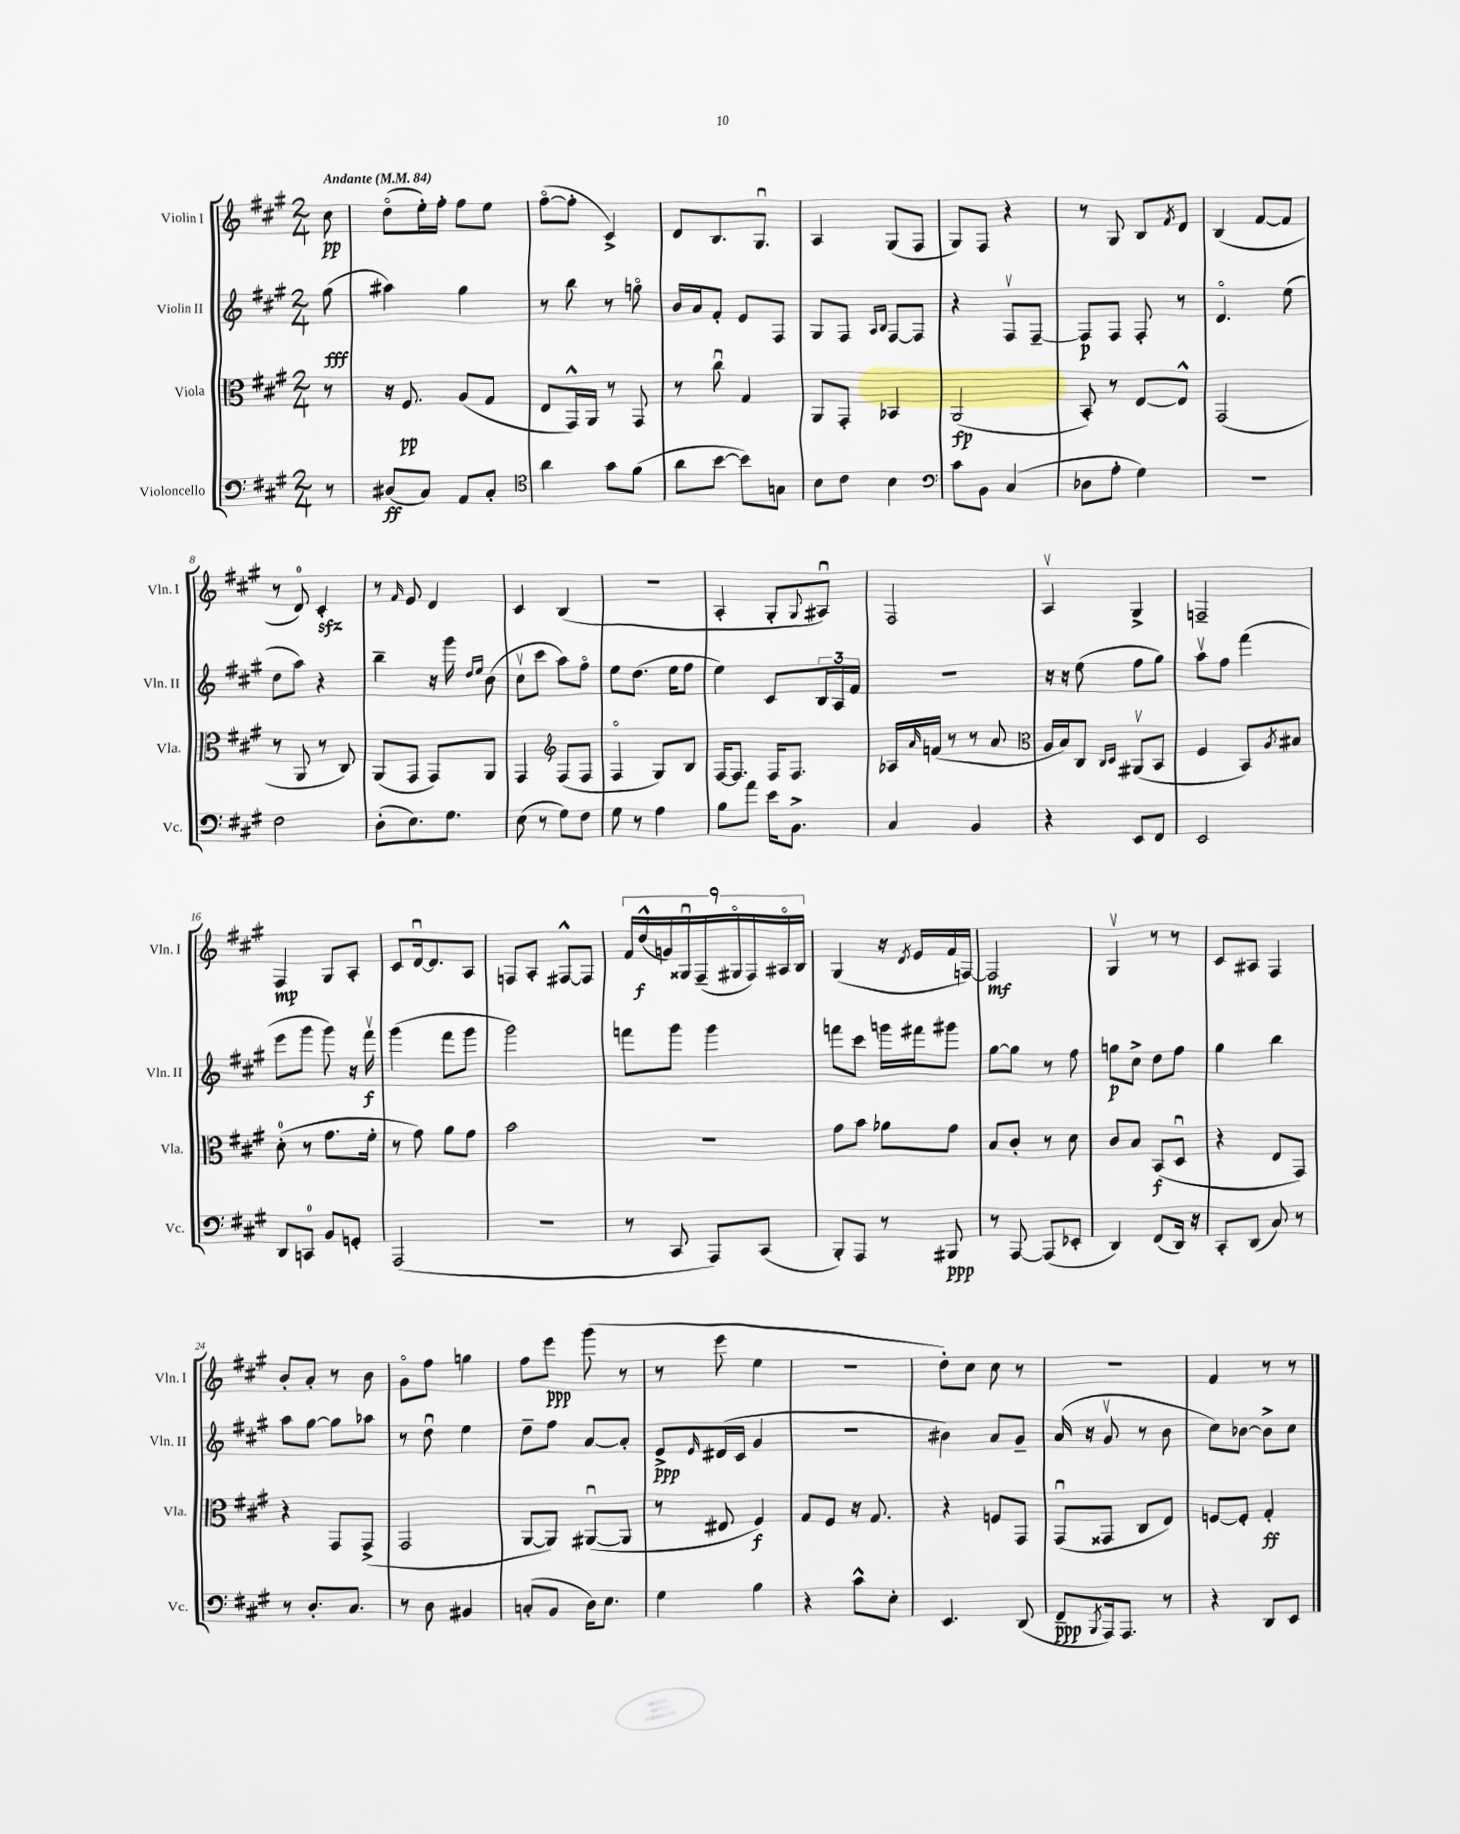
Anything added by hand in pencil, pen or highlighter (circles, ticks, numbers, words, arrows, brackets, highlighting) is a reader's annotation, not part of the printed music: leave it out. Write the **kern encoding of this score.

**kern	**kern	**kern	**kern
*staff4	*staff3	*staff2	*staff1
*clefF4	*clefC3	*clefG2	*clefG2
*k[f#c#g#]	*k[f#c#g#]	*k[f#c#g#]	*k[f#c#g#]
*M2/4	*M2/4	*M2/4	*M2/4
*MM84	*MM84	*MM84	*MM84
8r	8r	(8gg#	8cc#
=	=	=	=
(8D#	16r	4aa#)	(8ddo
.	8.F#	.	.
8C#)	.	.	16ee')
.	.	.	16ff#'
8AA	(8A	4gg#	8ff#
8C#'	8G#	.	8ee
=	=	=	=
*clefC4	*	*	*
4a	8E	8r	([8ff#o
.	16GG#^^)	8bb	8ff#']
.	16AA	.	.
8g#	8r	8r	4c#^)
(8f#	8GG#	8ggo	.
=	=	=	=
8a	8r	16b	8d
.	.	16a	.
[8b	8cc#u	8f#'	8.B
8b])	4G#	8e	.
.	.	.	8.G#u
8G	.	8F#	.
=	=	=	=
8B	8AA	8G#	4A
8c#	8GG#'	8F#	.
.	.	16qqA	.
.	.	16qqB	.
4B	4BB-	[8F#	(8G#
.	.	8F#]	8F#
=	=	=	=
*clefF4	*	*	*
8c#	(2AA	4r	8G#)
8BB	.	.	8F#
(4C#	.	8F#v	4r
.	.	[8F#~	.
=	=	=	=
8D-	8BB')	8F#]	8r
8A'	8r	8F#	8G#
4G#)	[8E	8F#'	8B
.	.	.	8qf#
.	8E^^]	8r	8d
=	=	=	=
2r	(2GG#	4.do	(4B
.	.	.	[8f#
.	.	(8ee	8f#]
=	=	=	=
2F#	8r	8dd	8r
.	8AA	8aa)	8d)
.	8r	4r	4c#'
.	8C#)	.	.
=	=	=	=
(8D'	(8AA	4bb~	8r
.	.	.	16qqf#
8.E)	8GG#	.	8e
.	8GG#)	16r	4d
8.G#	.	16ggg#	.
.	.	16qqdd	.
.	.	16qqee	.
.	8AA	(8b	.
=	=	=	=
(8E	4GG#	8cc#v	4c#
8r	.	8ccc#	.
*	*clefG2	*	*
8G#)	(8F#	8aa)	(4B
8F#	8F#	8ff#o	.
=	=	=	=
8G#	4F#o	8ee	2r
8r	.	(8.dd	.
4A	8G#)	.	.
.	.	16ee	.
.	8B	8ff#	.
=	=	=	=
8B	[16F#	4ee)	4A'
.	8.F#]	.	.
8a	.	.	.
16e	16F#	8c#	8G#'
8.BB^	8.F#	.	.
.	.	.	8qqG#
.	.	24B	8A#u)
.	.	24A	.
.	.	24f#	.
=	=	=	=
4C#	16A-	2r	2F#
.	16qqa	.	.
.	(16f	.	.
.	8r	.	.
4BB	8r	.	.
.	8a	.	.
=	=	=	=
*	*clefC3	*	*
4r	16A	16r	4Av
.	16B)	16r	.
.	8C#	(8ee	.
.	16qqC#	.	.
.	16qqD	.	.
8EE	(8AA#v	8ff#	4G#^
8FF#	8BB	8gg#)	.
=	=	=	=
2EE	4F#	8aav	2F~
.	.	8ff#	.
.	8BB)	(4fff#	.
.	8qA	.	.
.	8B#	.	.
=	=	=	=
8DD	(8d'	8eee	4F#
8CC	8r	8ggg#	.
8BB	8.g#	8ggg#)	8G#
8GG'	.	16r	8A'
.	16f#'	16fff#v	.
=	=	=	=
(2AAA	8r	(4ggg#	8c#
.	8g#)	.	[16du
.	.	.	8.d]
.	8a	8fff#	.
.	8g#	8ggg#	8A
=	=	=	=
2r	2b	2ggg#)	8F
.	.	.	8A'
.	.	.	[8F#^^
.	.	.	8F#]
=	=	=	=
8r	2r	8fff	18f#
.	.	.	(18dd^^
.	.	.	18g)
8CC#	.	8ggg#	.
.	.	.	18G##u
.	.	.	(18F#~
8AAA)	.	4ggg#	.
.	.	.	18G#o
.	.	.	18F#)
(8CC#	.	.	.
.	.	.	18A#o
.	.	.	18B
=	=	=	=
8BBB')	8g#	8fff	(4G#
8AAA	8b	8ccc#	.
8r	8a-	16ggg	16r
.	.	.	8qd
.	.	16fff#	16e
8BBB#	8g#	8ggg#	16f#
.	.	.	[16F)
=	=	=	=
8r	8B	[8gg#	2F]
[8AAA	8c#'	8gg#]	.
(8AAA]	8r	8r	.
8EE-'	8d	8ff#	.
=	=	=	=
4DD)	8c#	8gg	4G#v
.	8B	8cc#^	.
(8FF#	(8BB	8dd	8r
16DD)	8Du	8ff#	8r
16r	.	.	.
=	=	=	=
8CC#'	4r	4gg#	8c#
(8DD	.	.	8A#
8C#)	8E	4bb	4F#
8r	8GG#)	.	.
=	=	=	=
8r	4r	8aa	8b'
8.D'	.	[8gg#	8a'
.	8GG#	8gg#]	8r
8.C#	.	.	.
.	(8GG#^	8aa-	8b
=	=	=	=
8r	2GG#	8r	8g#o
8D	.	8ddu	8ff#
4BB#	.	4ee	4gg
=	=	=	=
(8C'	[8AA	8dd~	8ff#
8BB	8AA])	8ff#	8eee
16D)	([8AA#u	[8a	(8ggg#
8.E	.	.	.
.	8AA#]	8a']	8r
=	=	=	=
4G#	8r	8e^	8r
.	.	16qqe	.
.	8E#	(16d#	8eee
.	.	16c#	.
4B	4F#)	4g#	4ee
=	=	=	=
4r	8G#	2r	2r
.	8F#	.	.
8c#^^	16r	.	.
.	8.G#	.	.
8E'	.	.	.
=	=	=	=
4.EE	4r	4b#)	8dd')
.	.	.	8cc#
.	8F	8a	8cc#
(8DD	8GG#	8g#~	8r
=	=	=	=
8FF#~	(8GG#u	(16a	2r
.	.	16r	.
8qBBB	.	.	.
16AAA)	8GG##	8g#v	.
8.AAA	.	.	.
.	8C#	8r	.
8r	8E)	8b	.
=	=	=	=
4r	[8F	8cc#)	4f#
.	8F']	[8b-	.
8DD	4G#'	8b-^]	8r
8EE	.	8cc#	8r
==	==	==	==
*-	*-	*-	*-
